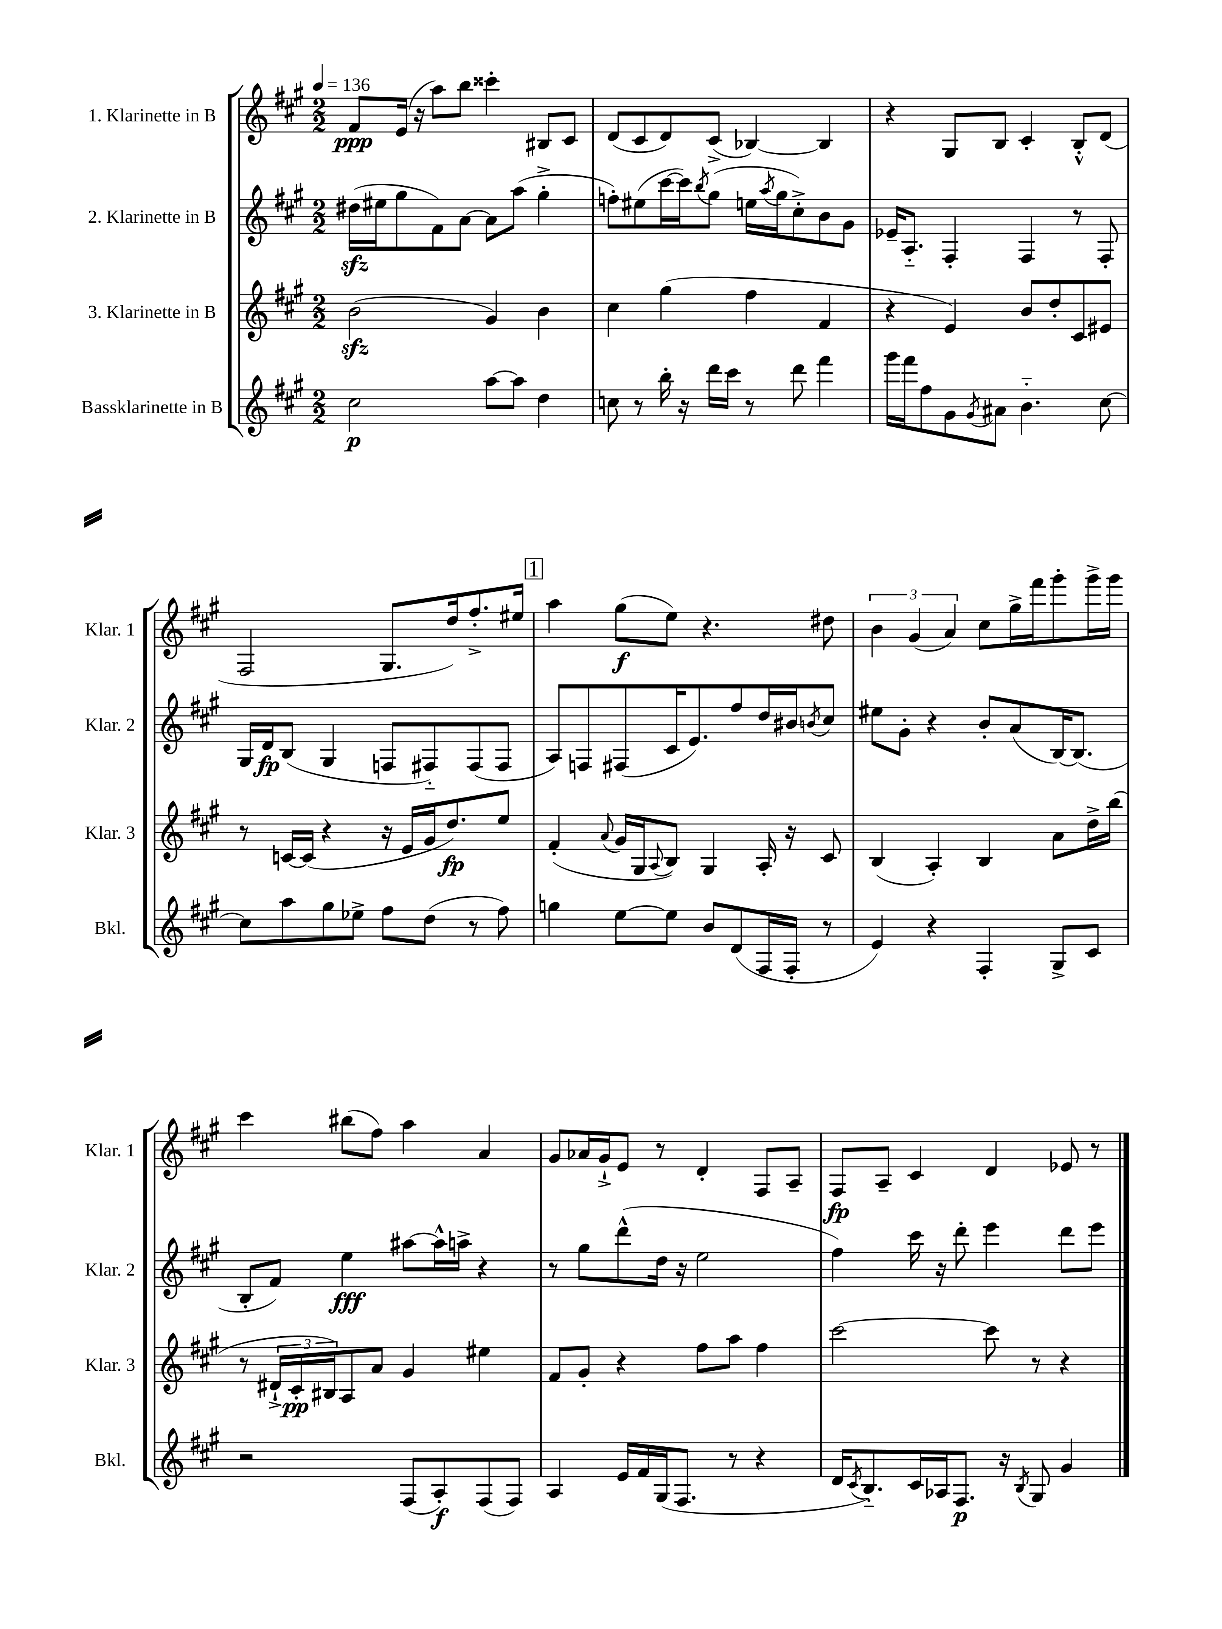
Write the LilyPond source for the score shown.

<<
\new StaffGroup <<
\new Staff = "s0" \with { instrumentName = "1. Klarinette in B" shortInstrumentName = "Klar. 1" } {
    \clef treble \key a \major \numericTimeSignature \time 2/2 \tempo 4 = 136
    fis'8\ppp e'16( r16 a''8) b''8 cisis'''4-. bis8 cis'8 |
    d'8( cis'8 d'8) cis'8->( bes4~) bes4 |
    r4 gis8 b8 cis'4-. b8-.-^ d'8( |
    fis2 gis8. d''16) fis''8.-.-> eis''16 |
    \mark \markup { \box "1" } a''4 gis''8\f( e''8) r4. dis''8 |
    \tuplet 3/2 { b'4 gis'4( a'4) } cis''8 gis''16-> fis'''16 gis'''8-. gis'''16-> gis'''16 |
    cis'''4 bis''8( fis''8) a''4 a'4 |
    gis'8 aes'16 gis'16-!-> e'8 r8 d'4-. fis8 a8-- |
    fis8\fp a8-- cis'4 d'4 ees'8 r8 \bar "|." |
}
\new Staff = "s1" \with { instrumentName = "2. Klarinette in B" shortInstrumentName = "Klar. 2" } {
    \clef treble \key a \major \numericTimeSignature \time 2/2
    dis''16\sfz( eis''16 gis''8 fis'8) a'8~ a'8 a''8( gis''4-.-> |
    f''8-.) eis''8( cis'''16~ cis'''16) \acciaccatura { b''8 } gis''8( e''16 \acciaccatura { a''8 } gis''16 cis''8-.->) b'8 gis'8 |
    ees'16-- a8.-_ fis4-. fis4 r8 fis8-. |
    gis16 d'16\fp b8( gis4 f8 fis8-_) fis8( fis8 |
    \mark \markup { \box "1" } a8) f8 fis8( cis'16 e'8.) fis''8 d''16 bis'16 \acciaccatura { b'8 } cis''8 |
    eis''8 gis'8-. r4 b'8-. a'8( b16~) b8.( |
    b8-. fis'8) e''4\fff ais''8~ ais''16-^ a''16-> r4 |
    r8 gis''8 d'''8-^( d''16 r16 e''2 |
    fis''4) cis'''16 r16 d'''8-. e'''4 d'''8 e'''8 \bar "|." |
}
\new Staff = "s2" \with { instrumentName = "3. Klarinette in B" shortInstrumentName = "Klar. 3" } {
    \clef treble \key a \major \numericTimeSignature \time 2/2
    b'2\sfz( gis'4) b'4 |
    cis''4 gis''4( fis''4 fis'4 |
    r4 e'4) b'8 d''8-. cis'8 eis'8 |
    r8 c'16~ c'16( r4 r16 e'16 gis'16 d''8.\fp) e''8 |
    \mark \markup { \box "1" } fis'4-.( \appoggiatura { a'8 } gis'16 gis16 \appoggiatura { a8 } b8) gis4 a16-. r16 cis'8 |
    b4( a4-.) b4 a'8 d''16-> b''16( |
    r8 \tuplet 3/2 { dis'16-!-> cis'16-.\pp bis16) } a8 a'8 gis'4 eis''4 |
    fis'8 gis'8-. r4 fis''8 a''8 fis''4 |
    cis'''2~ cis'''8 r8 r4 \bar "|." |
}
\new Staff = "s3" \with { instrumentName = "Bassklarinette in B" shortInstrumentName = "Bkl." } {
    \clef treble \key a \major \numericTimeSignature \time 2/2
    cis''2\p a''8~ a''8 d''4 |
    c''8 r8 b''16-. r16 d'''16 cis'''16 r8 d'''8 fis'''4 |
    gis'''16 fis'''16 fis''8 gis'8 \acciaccatura { gis'8 } ais'8 b'4.-_ cis''8~ |
    cis''8 a''8 gis''8 ees''8-> fis''8 d''8( r8 fis''8) |
    \mark \markup { \box "1" } g''4 e''8~ e''8 b'8 d'8( fis16 fis16-. r8 |
    e'4) r4 fis4-. gis8-> cis'8 |
    r2 fis8( a8-.\f) fis8( fis8) |
    a4 e'16 fis'16 gis16( fis8. r8 r4 |
    d'16 \acciaccatura { cis'8 } b8.-_) cis'16 aes16 fis8.\p r16 \acciaccatura { b8 } gis8 gis'4 \bar "|." |
}
>>
>>
\layout { \context { \Score \remove "Bar_number_engraver" } }
